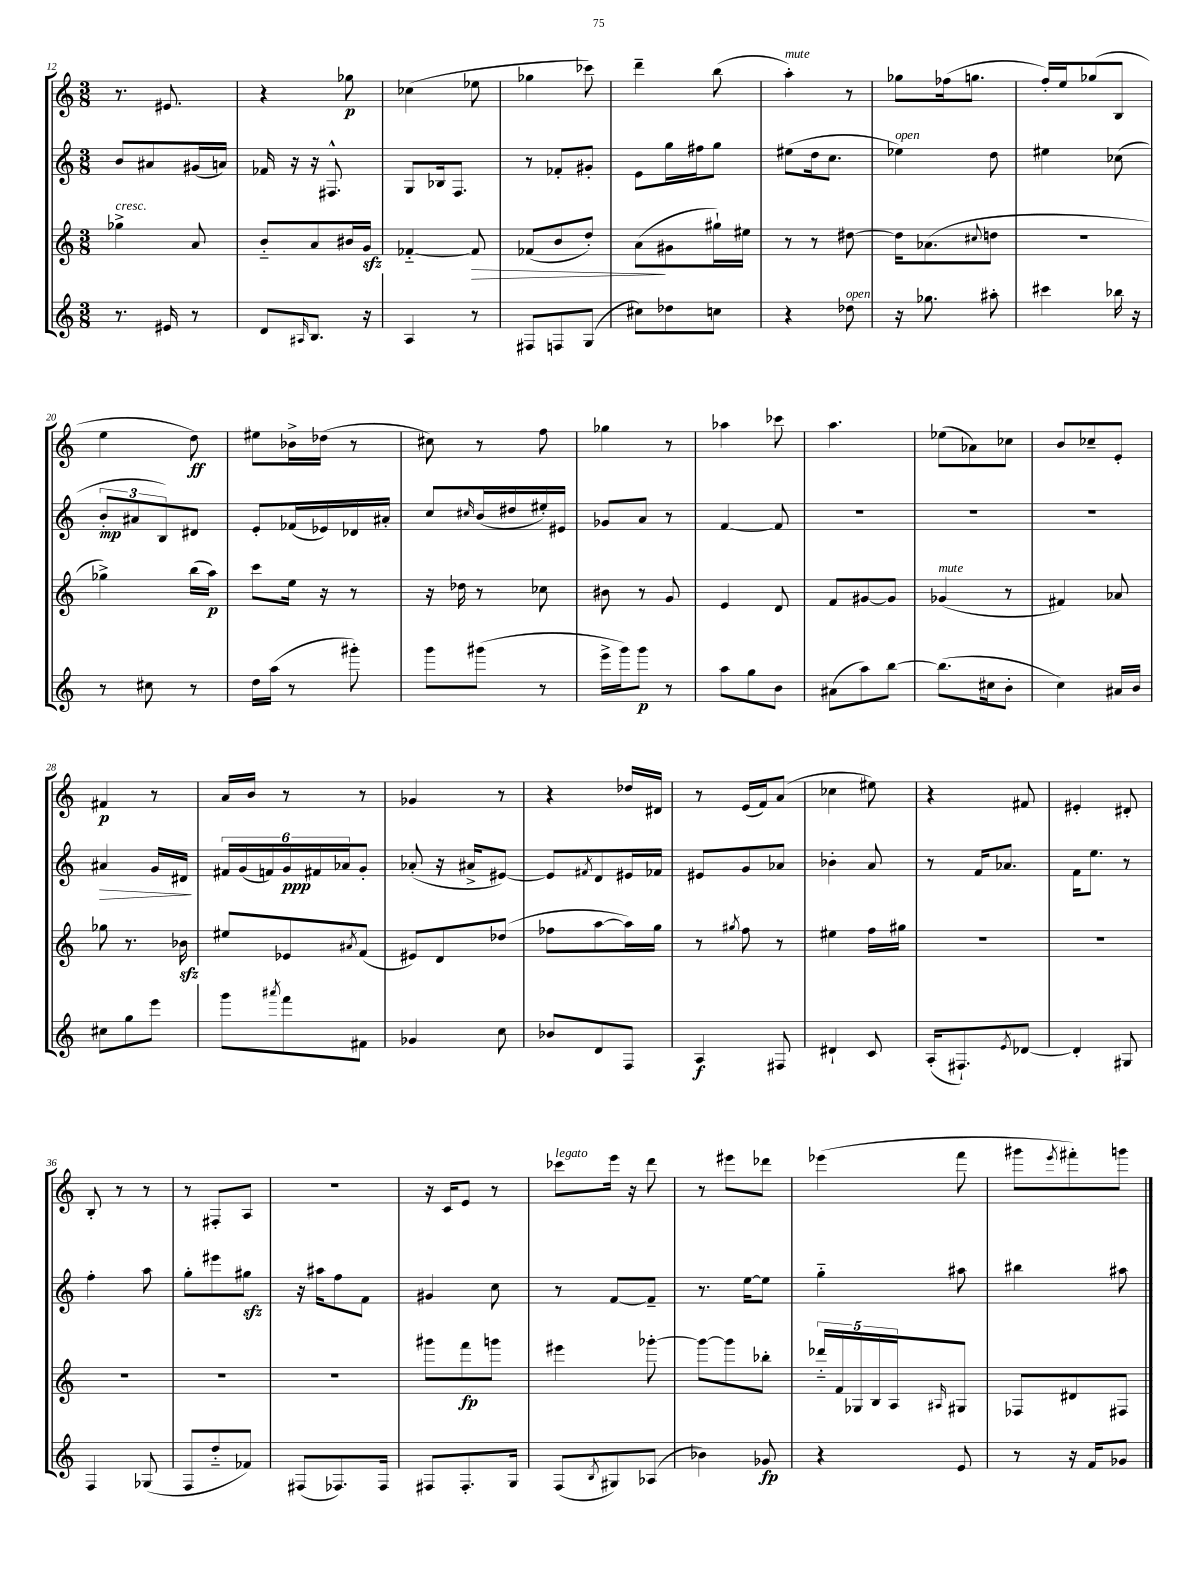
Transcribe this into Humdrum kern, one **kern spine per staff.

**kern	**dynam	**kern	**dynam	**kern	**dynam	**kern	**dynam
*part4	*part4	*part3	*part3	*part2	*part2	*part1	*part1
*staff4	*staff4	*staff3	*staff3	*staff2	*staff2	*staff1	*staff1
*clefG2	*	*clefG2	*	*clefG2	*	*clefG2	*
*k[]	*	*k[]	*	*k[]	*	*k[]	*
*M3/8	*	*M3/8	*	*M3/8	*	*M3/8	*
=12	=12	=12	=12	=12	=12	=12	=12
!	!	!LO:TX:a:i:t=cresc.	!	!	!	!	!
8.r	.	4gg-X^\	.	8b/L	.	8.r	.
.	.	.	.	8a#X/	.	.	.
16e#X/	.	.	.	.	.	8.e#X/	.
8r	.	8a/	.	(16g#X/L	.	.	.
.	.	.	.	16an/JJ)	.	.	.
=13	=13	=13	=13	=13	=13	=13	=13
8d/L	.	8b/L	.	16f-X/	.	4r	.
.	.	.	.	16r	.	.	.
16qqA#X/	.	.	.	.	.	.	.
8.B/J	.	8a/	.	16r	.	.	.
.	.	.	.	8.F#X^^/	.	.	.
.	.	16b#X/L	.	.	.	8gg-X\	p
16r	.	16gzz/JJ	.	.	.	.	.
=14	=14	=14	=14	=14	=14	=14	=14
4A/	.	[4f-X/	.	8G/L	.	(4cc-X\	.
.	.	.	.	16B-X/k	.	.	.
.	.	.	.	8.F/J	.	.	.
!	!	!	!LO:HP:b	!	!	!	!
8r	.	8f-/]	>	.	.	8ee-X\	.
=15	=15	=15	=15	=15	=15	=15	=15
8F#X/L	.	(8f-X/L	.	8r	.	4gg-X\	.
8Fn/	.	8b/	.	8f-X'/L	.	.	.
(8G/J	.	8dd'/J)	.	8g#X'/J	.	8ccc-X\)	.
=16	=16	=16	=16	=16	=16	=16	=16
8cc#X\L)	.	(8a\L	.	8e\L	.	4ddd~\	.
8dd-X\	.	8g#X\	]	16gg\L	.	.	.
.	.	.	.	16ff#X\J	.	.	.
8ccn\J	.	16gg#X`\L)	.	8gg\J	.	(8bb\	.
.	.	16ee#X\JJ	.	.	.	.	.
=17	=17	=17	=17	=17	=17	=17	=17
!	!	!	!	!	!	!LO:TX:a:i:t=mute	!
4r	.	8r	.	(8ee#X\L	.	4aa'\)	.
.	.	8r	.	16dd\k	.	.	.
.	.	.	.	8.cc\J	.	.	.
!LO:TX:a:i:t=open	!	!	!	!	!	!	!
8dd-X\	.	[8dd#X\	.	.	.	8r	.
=18	=18	=18	=18	=18	=18	=18	=18
!	!	!	!	!LO:TX:a:i:t=open	!	!	!
16r	.	16dd#\KL]	.	4ee-X\)	.	8gg-X\L	.
8.gg-X\	.	(8.a-X\	.	.	.	.	.
.	.	.	.	.	.	(16ff-X\k	.
.	.	.	.	.	.	8.ggn\J	.
.	.	8qqcc#X/	.	.	.	.	.
8aa#X'\	.	8ddn\J	.	8dd\	.	.	.
=19	=19	=19	=19	=19	=19	=19	=19
4ccc#X\	.	4.r	.	4ee#X\	.	16ff'/LL)	.
.	.	.	.	.	.	16ee/J	.
.	.	.	.	.	.	(8gg-X/	.
16bb-X\	.	.	.	(8cc-X\	.	8B/J	.
16r	.	.	.	.	.	.	.
!!LO:LB:g=z
=20	=20	=20	=20	=20	=20	=20	=20
8r	.	4gg-X^\)	.	12b'/L	mp	4ee\	.
.	.	.	.	12a#X/	.	.	.
8cc#X\	.	.	.	.	.	.	.
.	.	.	.	12B/)	.	.	.
8r	.	(16bb\LL	.	8d#X/J	.	8dd\)	ff
.	.	16aa\JJ)	p	.	.	.	.
=21	=21	=21	=21	=21	=21	=21	=21
16dd\LL	.	8ccc\L	.	8e'/L	.	8ee#X\L	.
(16aa\JJ	.	.	.	.	.	.	.
8r	.	16ee\Jk	.	(16f-X/L	.	16b-X^\L	.
.	.	16r	.	16e-X/)	.	(16dd-X\JJ	.
8ggg#X'\)	.	8r	.	16d-X/	.	8r	.
.	.	.	.	16a#X'/JJ	.	.	.
=22	=22	=22	=22	=22	=22	=22	=22
8ggg\L	.	16r	.	8cc/L	.	8cc#X\)	.
.	.	16dd-X\	.	.	.	.	.
.	.	.	.	16qqcc#X/	.	.	.
(8ggg#X\J	.	8r	.	(16b/L	.	8r	.
.	.	.	.	16dd#X/	.	.	.
8r	.	8cc-X\	.	16ee#X'/)	.	8ff\	.
.	.	.	.	16e#X/JJ	.	.	.
=23	=23	=23	=23	=23	=23	=23	=23
16eee^\LL	.	8b#X\	.	8g-X/L	.	4gg-X\	.
16ggg\J)	.	.	.	.	.	.	.
8ggg\J	p	8r	.	8a/J	.	.	.
8r	.	8g/	.	8r	.	8r	.
=24	=24	=24	=24	=24	=24	=24	=24
8aa\L	.	4e/	.	[4f/	.	4aa-X\	.
8gg\	.	.	.	.	.	.	.
8b\J	.	8d/	.	8f/]	.	8ccc-X\	.
=25	=25	=25	=25	=25	=25	=25	=25
(8a#X\L	.	8f/L	.	4.r	.	4.aa\	.
8aa\)	.	[8g#X/	.	.	.	.	.
[8bb\J	.	8g#/J]	.	.	.	.	.
=26	=26	=26	=26	=26	=26	=26	=26
!	!	!LO:TX:a:i:t=mute	!	!	!	!	!
(8.bb\L]	.	(4g-X/	.	4.r	.	(8ee-X\L	.
.	.	.	.	.	.	8a-X\)	.
16cc#X\k	.	.	.	.	.	.	.
8b'\J	.	8r	.	.	.	8cc-X\J	.
=27	=27	=27	=27	=27	=27	=27	=27
4cc\)	.	4f#X/)	.	4.r	.	8b/L	.
.	.	.	.	.	.	8cc-X~/	.
16a#X/LL	.	8a-X/	.	.	.	8e'/J	.
16b/JJ	.	.	.	.	.	.	.
!!LO:LB:g=z
=28	=28	=28	=28	=28	=28	=28	=28
!	!	!	!	!	!LO:HP:b	!	!
8cc#X\L	.	8gg-X\	.	4a#X/	>	4f#X/	p
8gg\	.	8.r	.	.	.	.	.
8eee\J	.	.	.	16g/LL	.	8r	.
.	.	16b-Xzz\	.	16d#X/JJ	.	.	.
.	.	.	.	.	]	.	.
=29	=29	=29	=29	=29	=29	=29	=29
8ggg\L	.	8ee#X/L	.	24f#X/LL	.	16a/LL	.
.	.	.	.	(24g/	.	.	.
.	.	.	.	.	.	16b/JJ	.
.	.	.	.	24fn/)	.	.	.
8qaaa#X/	.	.	.	.	.	.	.
8fff\	.	8e-X/	.	24g/	ppp	8r	.
.	.	.	.	24f#X/	.	.	.
.	.	.	.	24a-X/J	.	.	.
.	.	8qa#X/	.	.	.	.	.
8f#X\J	.	(8f/J	.	8g'/J	.	8r	.
=30	=30	=30	=30	=30	=30	=30	=30
4g-X/	.	8e#X/L)	.	(8a-X'/	.	4g-X/	.
.	.	8d/	.	16r	.	.	.
.	.	.	.	16a#X^/KL	.	.	.
8cc\	.	(8dd-X/J	.	[8e#X/J)	.	8r	.
=31	=31	=31	=31	=31	=31	=31	=31
8b-X/L	.	8ff-X\L	.	8e#/L]	.	4r	.
.	.	.	.	8qf#X/	.	.	.
8d/	.	[8aa\	.	8d/	.	.	.
8F/J	.	16aa\L])	.	16e#X/L	.	16dd-X/LL	.
.	.	16gg\JJ	.	16f-X/JJ	.	16d#X/JJ	.
=32	=32	=32	=32	=32	=32	=32	=32
4A/	f	8r	.	8e#X/L	.	8r	.
.	.	8qgg#X/	.	.	.	.	.
.	.	8ff\	.	8g/	.	(16e/LL	.
.	.	.	.	.	.	16f/J)	.
8F#X/	.	8r	.	8a-X/J	.	(8a/J	.
=33	=33	=33	=33	=33	=33	=33	=33
4d#X`/	.	4ee#X\	.	4b-X'\	.	4cc-X\	.
8c/	.	16ff\LL	.	8a/	.	8ee#X\)	.
.	.	16gg#X\JJ	.	.	.	.	.
=34	=34	=34	=34	=34	=34	=34	=34
(16A'/KL	.	4.r	.	8r	.	4r	.
8.F#X`/)	.	.	.	.	.	.	.
.	.	.	.	16f/KL	.	.	.
.	.	.	.	8.a-X/J	.	.	.
8qe/	.	.	.	.	.	.	.
[8d-X/J	.	.	.	.	.	8f#X/	.
=35	=35	=35	=35	=35	=35	=35	=35
4d-'/]	.	4.r	.	16f\KL	.	4e#X'/	.
.	.	.	.	8.ee\J	.	.	.
8G#X/	.	.	.	8r	.	8d#X'/	.
!!LO:LB:g=z
=36	=36	=36	=36	=36	=36	=36	=36
4F/	.	4.r	.	4ff'\	.	8B'/	.
.	.	.	.	.	.	8r	.
(8G-X/	.	.	.	8aa\	.	8r	.
=37	=37	=37	=37	=37	=37	=37	=37
8F/L	.	4.r	.	8gg'\L	.	8r	.
8dd/	.	.	.	8eee#X\	.	8F#X'/L	.
8f-X/J)	.	.	.	8gg#Xzz\J	.	8A/J	.
=38	=38	=38	=38	=38	=38	=38	=38
(8F#X/L	.	4.r	.	16r	.	4.r	.
.	.	.	.	16aa#X\KL	.	.	.
8.F-X/)	.	.	.	8ff\	.	.	.
.	.	.	.	8f\J	.	.	.
16F-/Jk	.	.	.	.	.	.	.
=39	=39	=39	=39	=39	=39	=39	=39
8F#X/L	.	8ggg#X\L	.	4g#X/	.	16r	.
.	.	.	.	.	.	16c/KL	.
8.F#'/	.	8fff\	fp	.	.	8e/J	.
.	.	8gggn\J	.	8cc\	.	8r	.
16G/Jk	.	.	.	.	.	.	.
=40	=40	=40	=40	=40	=40	=40	=40
!	!	!	!	!	!	!LO:TX:a:i:t=legato	!
(8F/L	.	4eee#X\	.	8r	.	8ccc-X\L	.
8qB/	.	.	.	.	.	.	.
8G#X/)	.	.	.	[8f/L	.	16eee\Jk	.
.	.	.	.	.	.	16r	.
(8A-X/J	.	[8ggg-X'\	.	8f~/J]	.	8ddd\	.
=41	=41	=41	=41	=41	=41	=41	=41
4b-X\)	.	8ggg-\L_	.	8.r	.	8r	.
.	.	8ggg-\]	.	.	.	8eee#X\L	.
.	.	.	.	[16ee\KL	.	.	.
8g-X/	fp	8bb-X'\J	.	8ee\J]	.	8ddd-X\J	.
=42	=42	=42	=42	=42	=42	=42	=42
4r	.	20ddd-X/LL	.	4gg\	.	(4eee-X\	.
.	.	20f/	.	.	.	.	.
.	.	20G-X/	.	.	.	.	.
.	.	20B/	.	.	.	.	.
.	.	20A/J	.	.	.	.	.
.	.	16qqA#X/	.	.	.	.	.
8e/	.	8G#X/J	.	8aa#X\	.	8fff\	.
=43	=43	=43	=43	=43	=43	=43	=43
8r	.	8F-X/L	.	4bb#X\	.	8ggg#X\L	.
.	.	.	.	.	.	8qeee/	.
16r	.	8d#X/	.	.	.	8fff#X'\)	.
16f/KL	.	.	.	.	.	.	.
8g-X/J	.	8F#X/J	.	8aa#X\	.	8gggn\J	.
==	==	==	==	==	==	==	==
*-	*-	*-	*-	*-	*-	*-	*-
